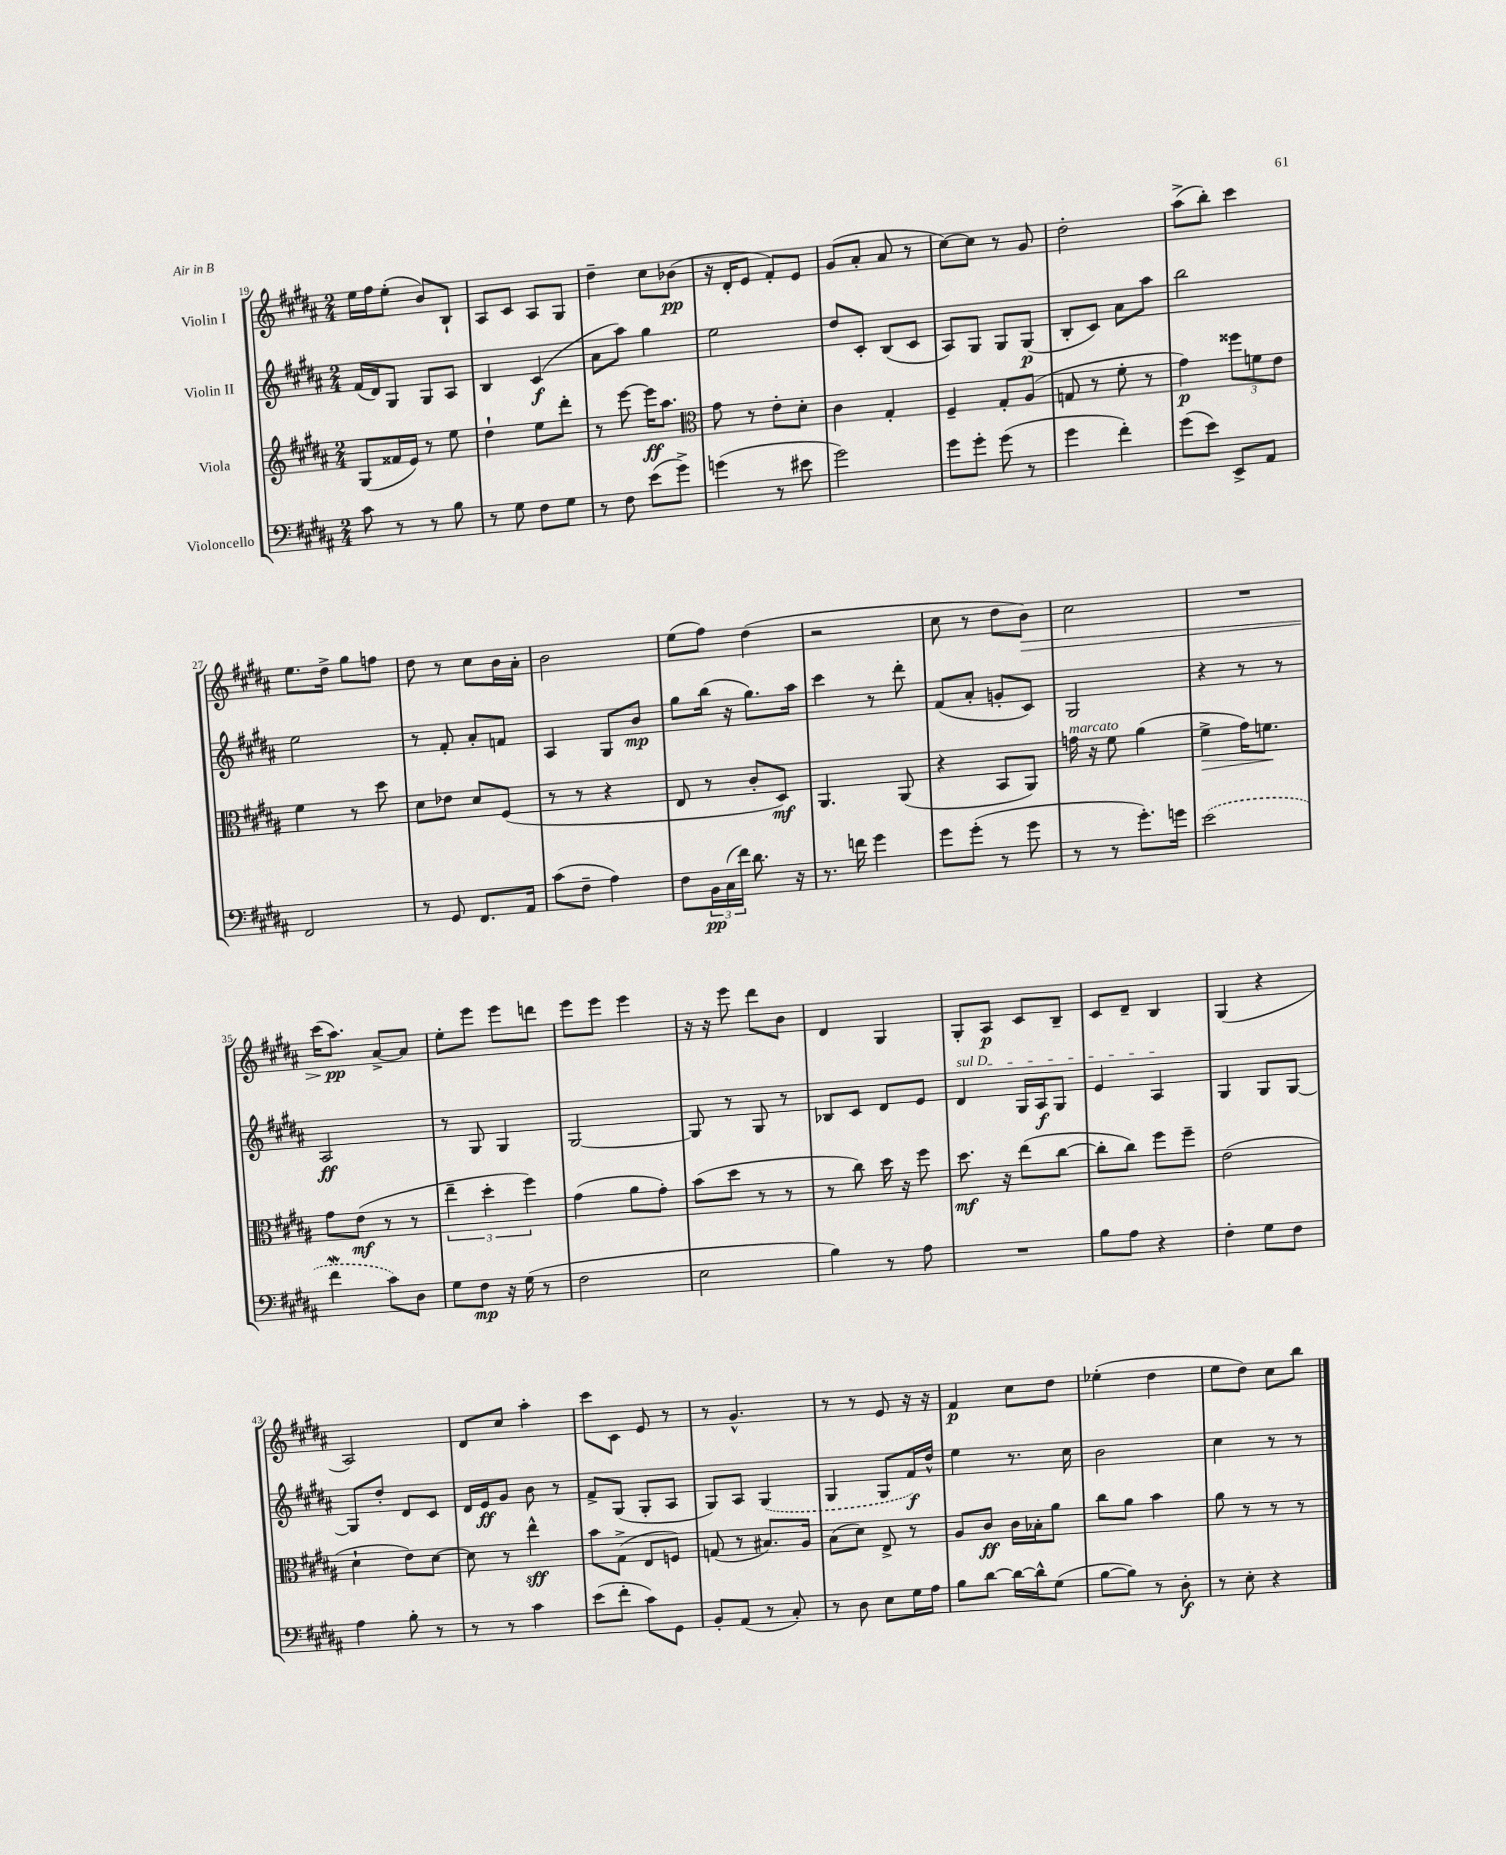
<<
\new StaffGroup <<
\new Staff = "s0" \with { instrumentName = "Violin I" } {
    \clef treble \key b \major \numericTimeSignature \time 2/4
    e''16 fis''16 e''8-.( b'8) b8-! |
    ais8 cis'8 ais8 gis8 |
    dis''4-- cis''8 bes'8\pp( |
    r16 dis'16-. e'8 fis'8-.) e'8 |
    gis'8( ais'8-. ais'8 r8 |
    cis''8~) cis''8 r8 gis'8 |
    dis''2-. |
    ais''8->( b''8-.) cis'''4 |
    e''8. dis''16-> gis''8 f''8 |
    dis''8 r8 cis''8 b'16 ais'16-. |
    b'2 |
    e''8( fis''8) dis''4( |
    r2 |
    cis''8 r8 dis''8 b'8\>) |
    cis''2 |
    R2 |
    cis'''16( ais''8.\pp\!) ais'8~-> ais'8 |
    e''8-. e'''8 e'''8 d'''8 |
    e'''8 e'''8 e'''4 |
    r16 r16 e'''8 dis'''8 b'8 |
    dis'4 gis4 |
    gis8-. ais8\p cis'8 b8-- |
    cis'8 dis'8-- b4 |
    gis4( r4 |
    ais2) |
    dis'8 cis''8 ais''4-. |
    cis'''8 cis'8 e'8 r8 |
    r8 gis'4.-^ |
    r8 r8 e'8 r16 r16 |
    fis'4\p cis''8 dis''8 |
    ees''4-.( dis''4 |
    e''8 dis''8) cis''8 b''8 \bar "|." |
}
\new Staff = "s1" \with { instrumentName = "Violin II" } {
    \clef treble \key b \major \numericTimeSignature \time 2/4
    fis'16( dis'16) gis8 gis8 ais8 |
    b4 cis'4\f( |
    ais'8 ais''8) gis''4 |
    e''2 |
    dis''8 cis'8-. b8( cis'8 |
    ais8) gis8 gis8 gis8\p( |
    b8-. cis'8) ais'8 ais''8 |
    b''2 |
    e''2 |
    r8 fis'8-. ais'8-. f'8 |
    ais4 gis8 b'8\mp |
    gis''8 b''16( r16 gis''8.) ais''16 |
    cis'''4 r8 dis'''8-. |
    fis'8( ais'8-. g'8-. cis'8) |
    gis2 |
    r4 r8 r8 |
    ais2\ff |
    r8 gis8 gis4 |
    gis2~ |
    gis8 r8 gis8 r8 |
    bes8 cis'8 dis'8 e'8 |
    \once \override TextSpanner.bound-details.left.text = \markup { \italic "sul D" } dis'4\startTextSpan gis16 ais16\f gis8 |
    e'4 ais4\stopTextSpan |
    gis4 gis8 gis8~ |
    gis8 dis''8-. dis'8 cis'8 |
    dis'16 e'16\ff gis'8 b'8 r8 |
    fis'8-> gis8( gis8-. ais8 |
    gis8) ais8 \once \slurDashed gis4( |
    gis4 gis8 fis'16\f) dis''16-^ |
    e''4 r8. cis''16 |
    b'2 |
    cis''4 r8 r8 \bar "|." |
}
\new Staff = "s2" \with { instrumentName = "Viola" } {
    \clef treble \key b \major \numericTimeSignature \time 2/4
    gis8( fisis'16 e'16) r8 e''8 |
    dis''4-! e''8 dis'''8-. |
    r8 e'''8~ e'''16\ff ais''8. |
    \clef alto gis'8 r8 e'8-. dis'8-. |
    cis'4 gis4-. |
    fis4-- gis8-. ais8( |
    g8 r8 fis'8-. r8 |
    gis'4\p) \tuplet 3/2 { fisis''8 f'8 e'8 } |
    fis'4 r8 dis''8 |
    dis'8 ees'8 dis'8 fis8( |
    r8 r8 r4 |
    e8 r8 cis'8-. dis8\mf) |
    ais,4. ais,8( |
    r4 b,8 ais,8) |
    g'16^\markup { \italic "marcato" } r16 fis'8 ais'4( |
    fis'4->\> gis'16) f'8.\! |
    gis'8 e'8\mf( r8 r8 |
    \tuplet 3/2 { e''4-- dis''4-. fis''4) } |
    gis'4( ais'8 gis'8-.) |
    b'8( dis''8 r8 r8 |
    r8 cis''8) dis''16 r16 fis''8 |
    dis''8.\mf r16 e''8( cis''8~ |
    cis''8-. cis''8) fis''8 fis''8-- |
    e'2( |
    dis'4-! e'8) dis'8~ |
    dis'8 r8 e''4-^\sff |
    b'8 gis8->( e8 f8) |
    g8( r8 bis8.) ais16 |
    b8( dis'8) e8-> r8 |
    ais8 cis'8\ff cis'16 bes16-. ais'8 |
    cis''8 ais'8 b'4 |
    ais'8 r8 r8 r8 \bar "|." |
}
\new Staff = "s3" \with { instrumentName = "Violoncello" } {
    \clef bass \key b \major \numericTimeSignature \time 2/4
    cis'8 r8 r8 b8 |
    r8 gis8 fis8 gis8 |
    r8 fis8 e'8( gis'8->) |
    g'4( r8 eis'8 |
    gis'2) |
    gis'8 gis'8-. gis'8( r8 |
    gis'4 fis'4-.) |
    gis'8( e'8) e,8-> ais,8 |
    fis,2 |
    r8 gis,8 fis,8. ais,16 |
    cis'8( fis8-- ais4) |
    fis8 \tuplet 3/2 { b,16\pp cis16( fis'16) } dis'8. r16 |
    r8. f'16 gis'4 |
    gis'8 gis'8-.( r8 gis'8 |
    r8 r8 gis'8.-.) g'16 |
    \once \slurDashed e'2( |
    fis'4\mordent cis'8) dis8 |
    gis8 fis8\mp r16 gis16( r8 |
    fis2 |
    e2 |
    b4) r8 ais8 |
    R2 |
    b8 ais8 r4 |
    fis4-. gis8 fis8 |
    ais4 b8-. r8 |
    r8 r8 cis'4 |
    e'8( fis'8-. cis'8) gis,8 |
    b,8-. ais,8( r8 cis8-.) |
    r8 dis8 e8 gis16 ais16 |
    b8 dis'8~ dis'16~ dis'16-^ gis8( |
    b8~ b8) r8 dis8-.\f |
    r8 e8-. r4 \bar "|." |
}
>>
>>
\layout { \context { \Score currentBarNumber = #19 } }
